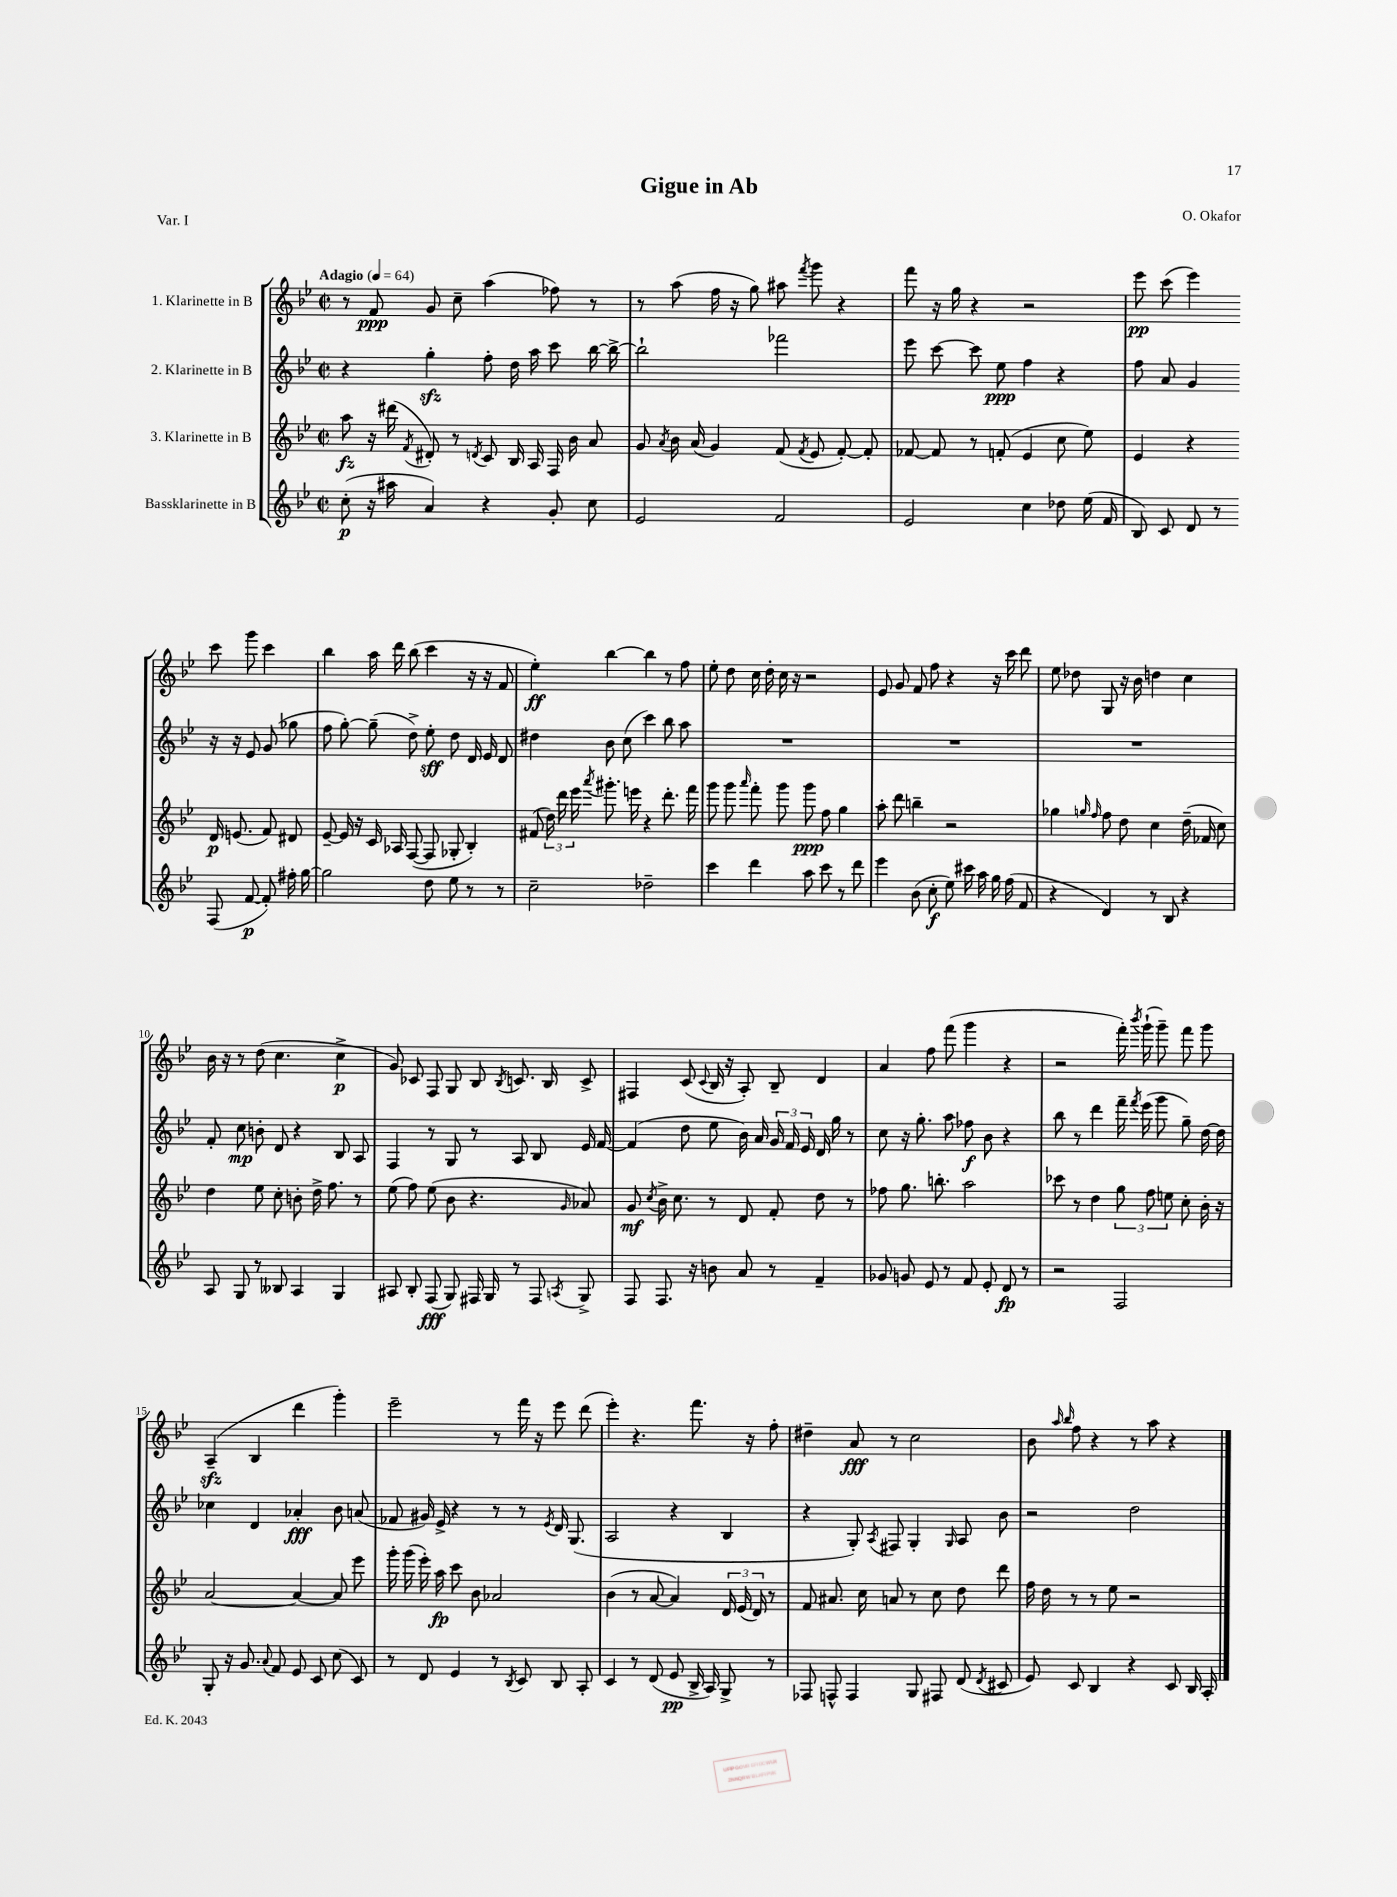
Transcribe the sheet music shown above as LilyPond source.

\header { title = "Gigue in Ab" composer = "O. Okafor" piece = "Var. I" }
<<
\new StaffGroup <<
\new Staff = "s0" \with { instrumentName = "1. Klarinette in B" } {
    \clef treble \key bes \major \defaultTimeSignature \time 2/2 \tempo "Adagio" 4 = 64
    \autoBeamOff r8 f'8\ppp g'8 c''8-- a''4( fes''8) r8 |
    r8 a''8( f''16 r16 g''8) ais''8 \acciaccatura { f'''8 } g'''8 r4 |
    f'''8 r16 g''16 r4 r2 |
    ees'''8\pp c'''8( ees'''4) c'''8 g'''8 c'''4 |
    bes''4 a''16 d'''16 bes''8( c'''4 r16 r16 f'8 |
    ees''4-.\ff) bes''4~ bes''4 r8 f''8 |
    ees''8-. d''8 c''16 d''16-. c''16 r16 r2 |
    ees'8 g'8 f'8 f''8 r4 r16 c'''16 d'''8 |
    ees''8 des''8 g8 r16 bes'16 d''4 c''4 |
    bes'16 r16 r8 d''8( c''4. c''4->\p |
    g'8) ces'8 f8 g8 bes8 \acciaccatura { bes8 } c'8. bes16 c'8-> |
    fis4 c'8( \appoggiatura { c'8 } bes16 r16 a8-.) bes8-- d'4 |
    a'4 f''8 f'''8( g'''4 r4 |
    r2 f'''16-.) \acciaccatura { bes'''8 } g'''16-!( g'''8--) f'''8 g'''8 |
    a4--\sfz( bes4 d'''4 g'''4-.) |
    ees'''2-- r8 f'''16 r16 ees'''8 d'''8( |
    ees'''4-.) r4. f'''8. r16 f''8-. |
    dis''4-- a'8\fff r8 c''2 |
    bes'8 \grace { a''16 bes''16 } f''8 r4 r8 a''8 r4 \bar "|." |
}
\new Staff = "s1" \with { instrumentName = "2. Klarinette in B" } {
    \clef treble \key bes \major \defaultTimeSignature \time 2/2
    \autoBeamOff r4 g''4-.\sfz f''8-. d''16 a''16 c'''8 bes''16~ bes''16~-> |
    bes''2-! fes'''2 |
    ees'''8 c'''8~ c'''8 ees''8\ppp f''4 r4 |
    f''8 a'8 g'4 r16 r16 ees'8 g'8( ges''8 |
    f''8 g''8~-.) g''8--( d''8->) ees''8-.\sff d''8 d'16 ees'16 d'8 |
    dis''4 bes'8 c''8( c'''4) bes''8 a''8 |
    R1 |
    R1 |
    R1 |
    f'8-. c''8\mp b'8-. d'8 r4 bes8 a8 |
    f4 r8 g8 r8 a8 bes8 ees'16 f'16~ |
    f'4( d''8 ees''8 bes'16) a'16 \tuplet 3/2 { g'16 f'16 ees'16 } d'16 g''16 r8 |
    c''8 r16 g''8.-. a''8 fes''8\f bes'8 r4 |
    bes''8 r8 d'''4 f'''16-- \acciaccatura { f'''8 } ees'''16( g'''8 g''8--) d''16~ d''16 |
    ces''4 d'4 aes'4-.\fff bes'8 a'8( |
    fes'8 gis'16) ees'16-> r4 r8 r8 \acciaccatura { ees'8 } d'16 g8.( |
    a2 r4 bes4 |
    r4 g8-.) \acciaccatura { a8 } fis8 g4-. \grace { g16 } a8 bes'8 |
    r2 d''2 \bar "|." |
}
\new Staff = "s2" \with { instrumentName = "3. Klarinette in B" } {
    \clef treble \key bes \major \defaultTimeSignature \time 2/2
    \autoBeamOff a''8\fz r16 dis'''16( \acciaccatura { f'8 } dis'8-.) r8 \acciaccatura { d'8 } c'8 bes16 a16 f16 bes'16 a'8 |
    g'8 \acciaccatura { a'8 } bes'16 a'16( g'4) f'8( \acciaccatura { f'8 } ees'8 f'8~-.) f'8-. |
    fes'8~ fes'8 r8 f'8-.( ees'4 c''8 ees''8) |
    ees'4 r4 d'16\p e'8.( f'8) dis'8 |
    ees'8~-- ees'16 r16 c'16 aes16 f8~( f8 ges8-. bes4-.) |
    fis'8( \tuplet 3/2 { d''16) d'''16 ees'''16 } \acciaccatura { a'''8 } gis'''8.-. e'''16 r4 d'''8.-. f'''16 |
    g'''8 g'''8 \grace { a'''16 } f'''8-. g'''8 g'''8\ppp f''8 g''4 |
    a''8-. d'''8 b''4-- r2 |
    ges''4 \grace { g''16 f''16 } f''8 d''8 c''4 d''16--( fes'16 c''8) |
    d''4 ees''8 c''8-. b'8-. d''16-> f''8. r8 |
    ees''8( f''8) ees''8( bes'8 r4. \grace { g'16 } aes'8) |
    g'8\mf \acciaccatura { c''8 } bes'16-> c''8. r8 d'8 f'8-. d''8 r8 |
    fes''8 g''8. b''8.-. a''2 |
    ces'''8 r8 d''4 \tuplet 3/2 { g''8 f''8 e''8 } c''8-. bes'16-. r16 |
    a'2~ a'4~ a'8 ees'''8 |
    g'''16-. g'''16( ees'''16-.) a''16\fp c'''8 bes'8 aes'2 |
    bes'4( r8 a'8~ a'4) \tuplet 3/2 { d'16 ees'16( d'16) } r8 |
    f'8 ais'8. c''16 a'8 r8 c''8 d''8 d'''8 |
    f''16 d''16 r8 r8 ees''8 r2 \bar "|." |
}
\new Staff = "s3" \with { instrumentName = "Bassklarinette in B" } {
    \clef treble \key bes \major \defaultTimeSignature \time 2/2
    \autoBeamOff c''8-.\p( r16 ais''16 a'4) r4 g'8-. c''8 |
    ees'2 f'2 |
    ees'2 c''4 des''8 ees''16( f'16 |
    bes8) c'8 d'8 r8 f8( f'8~\p f'8-.) fis''16-. g''16~ |
    g''2 d''8 ees''8 r8 r8 |
    c''2-- des''2-- |
    c'''4 d'''4 a''8 c'''8 r8 d'''8 |
    ees'''4 bes'8( c''8-.\f ees''8) cis'''16 a''16 g''16 f''16( f'8 |
    r4 d'4) r8 bes8 r4 |
    a8 g8 r8 beses8 a4 g4 |
    ais8 bes8-. f8\fff( g8) fis16 g16 r8 fis8 \acciaccatura { a8 } g8-> |
    f8 f8. r16 b'8 a'8 r8 f'4-- |
    ges'8 g'8 ees'8 r8 f'8 ees'8-. d'8\fp r8 |
    r2 f2 |
    g8-. r16 g'8. \appoggiatura { a'8 } f'8 ees'8 c'8 c''8( c'8) |
    r8 d'8 ees'4 r8 \acciaccatura { bes8 } c'8 bes8 a8-. |
    c'4 r8 d'8( ees'8\pp bes16-> a16) g8-> r8 |
    fes8 f8-^ f4 g8 fis8 d'8( \acciaccatura { d'8 } cis'8 |
    ees'8) c'8 bes4 r4 c'8 bes16 a16-. \bar "|." |
}
>>
>>
